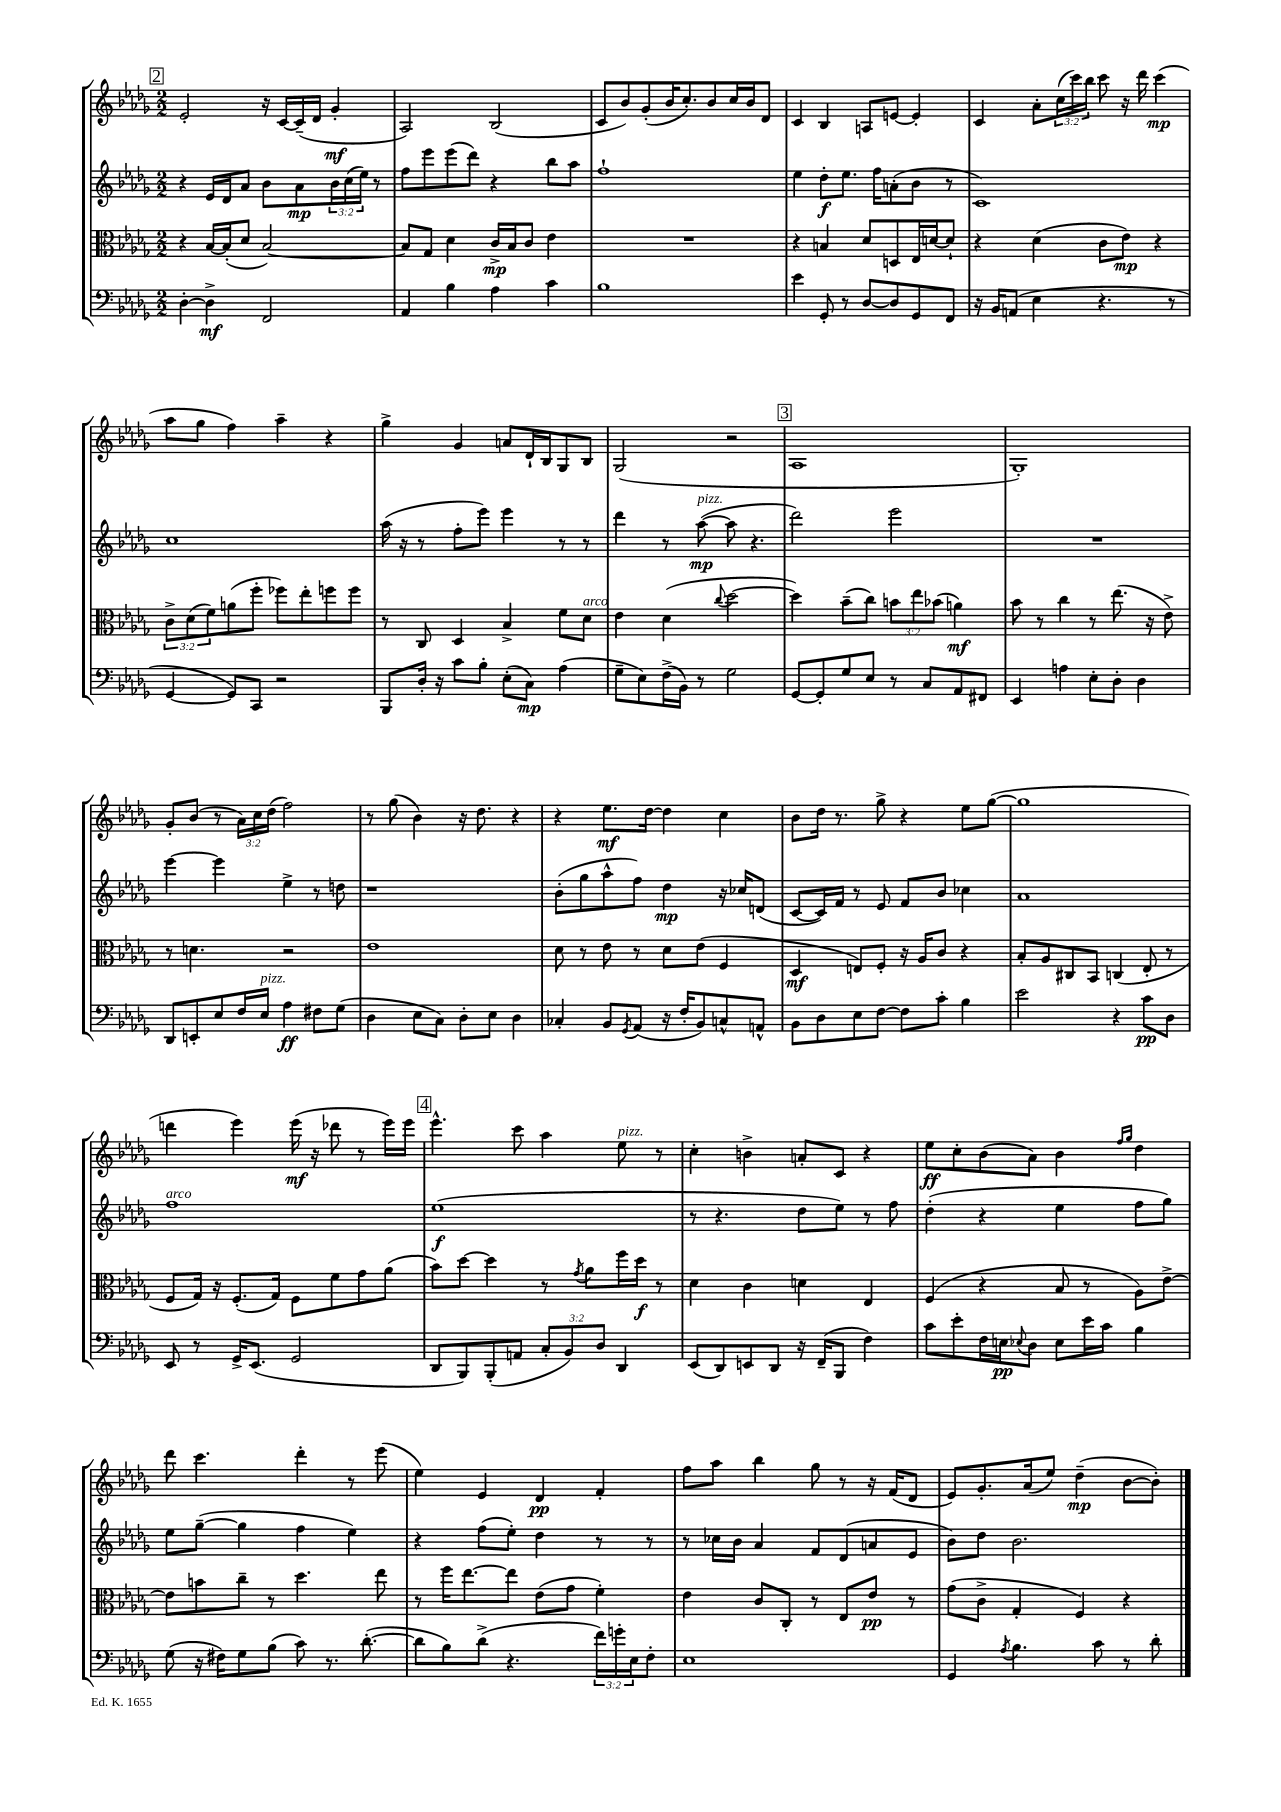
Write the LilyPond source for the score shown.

<<
\new StaffGroup <<
\new Staff = "s0" {
    \clef treble \key des \major \numericTimeSignature \time 2/2 \override Staff.TupletNumber.text = #tuplet-number::calc-fraction-text
    \mark \markup { \box "2" } ees'2-. r16 c'16~ c'16--( des'16 ges'4-.\mf |
    aes2) bes2( |
    c'8 bes'8) ges'8-.( bes'16 c''8.-.) bes'8 c''16 bes'16 des'8 |
    c'4 bes4 a8 e'8~ e'4-. |
    c'4 aes'8-. \tuplet 3/2 { c''16( c'''16) bes''16 } c'''8 r16 des'''16 c'''4\mp( |
    aes''8 ges''8 f''4) aes''4-- r4 |
    ges''4-> ges'4 a'8 des'16-! bes16 ges8 bes8 |
    ges2( r2 |
    \mark \markup { \box "3" } aes1 |
    ges1-.) |
    ges'8-. bes'8( r8 \tuplet 3/2 { aes'16) c''16 des''16( } f''2) |
    r8 ges''8( bes'4) r16 des''8. r4 |
    r4 ees''8.\mf des''16~ des''4 c''4 |
    bes'8 des''16 r8. ges''8-> r4 ees''8 ges''8~( |
    ges''1 |
    d'''4 ees'''4) ees'''16\mf( r16 des'''8 r8 ees'''16) ees'''16 |
    \mark \markup { \box "4" } ees'''4.-^ c'''8 aes''4 ees''8^\markup { \italic "pizz." } r8 |
    c''4-. b'4-> a'8-. c'8 r4 |
    ees''8\ff c''8-. bes'8( aes'8) bes'4 \grace { f''16 ges''16 } des''4 |
    des'''8 c'''4. des'''4-. r8 ees'''8( |
    ees''4) ees'4 des'4\pp f'4-. |
    f''8 aes''8 bes''4 ges''8 r8 r16 f'16( des'8 |
    ees'8) ges'8.-. aes'16( ees''8) des''4--\mp( bes'8~ bes'8-.) \bar "|." |
}
\new Staff = "s1" {
    \clef treble \key des \major \numericTimeSignature \time 2/2 \override Staff.TupletNumber.text = #tuplet-number::calc-fraction-text
    \mark \markup { \box "2" } r4 ees'16 des'16 aes'8 bes'8 aes'8\mp \tuplet 3/2 { bes'16 c''16( ees''16) } r8 |
    f''8 ees'''8 ees'''8( des'''8) r4 bes''8 aes''8 |
    f''1-! |
    ees''4 des''8-.\f ees''8. f''16 a'8-.( bes'8 r8 |
    c'1) |
    c''1 |
    aes''16( r16 r8 f''8-. ees'''8) ees'''4 r8 r8 |
    des'''4 r8 aes''8~\mp^\markup { \italic "pizz." }( aes''8 r4. |
    \mark \markup { \box "3" } des'''2) ees'''2 |
    R1 |
    ees'''4~ ees'''4 ees''4-> r8 d''8 |
    r1 |
    bes'8-.( ges''8 aes''8-^ f''8) des''4\mp r16 ces''16 d'8( |
    c'8~ c'16) f'16 r8 ees'8 f'8 bes'8 ces''4 |
    aes'1 |
    f''1^\markup { \italic "arco" } |
    \mark \markup { \box "4" } ees''1\f( |
    r8 r4. des''8 ees''8) r8 f''8 |
    des''4-.( r4 ees''4 f''8 ges''8) |
    ees''8 ges''8~--( ges''4 f''4 ees''4) |
    r4 f''8( ees''8-.) des''4 r8 r8 |
    r8 ces''16 bes'16 aes'4 f'8 des'8( a'8 ees'8 |
    bes'8) des''8 bes'2. \bar "|." |
}
\new Staff = "s2" {
    \clef alto \key des \major \numericTimeSignature \time 2/2 \override Staff.TupletNumber.text = #tuplet-number::calc-fraction-text
    \mark \markup { \box "2" } r4 bes16~ bes16-.( des'8 bes2~) |
    bes8 ges8 des'4 c'16->\mp bes16 c'8 ees'4 |
    R1 |
    r4 b4 des'8 d8 ees16 d'16~ d'8-! |
    r4 des'4( c'8 ees'8\mp) r4 |
    \tuplet 3/2 { c'8-> des'8( f'8) } a'8( f''8-. fes''8) ees''8-. f''8 f''8 |
    r8 c8 des4 bes4-> f'8 des'8^\markup { \italic "arco" } |
    ees'4 des'4( \appoggiatura { c''8 } des''2~ |
    \mark \markup { \box "3" } des''4) bes'8--( c''8) \tuplet 3/2 { b'8 ees''8 bes'8( } a'4\mf) |
    bes'8 r8 c''4 r8 ees''8.( r16 ees'8->) |
    r8 d'4. r2 |
    ees'1 |
    des'8 r8 ees'8 r8 des'8 ees'8( f4 |
    des4\mf e8) f8-. r16 aes16 c'8 r4 |
    bes8-. aes8 cis8 bes,8 c4( ees8-. r8 |
    f8 ges16) r16 f8.-.( ges16) f8 f'8 ges'8 aes'8( |
    \mark \markup { \box "4" } bes'8) des''8~ des''4 r8 \acciaccatura { ges'8 } aes'8 f''16 des''16\f r8 |
    des'4 c'4 d'4 ees4 |
    f4( r4 bes8 r8 aes8) ees'8~-> |
    ees'8 b'8 c''8-- r8 des''4. ees''8 |
    r8 f''16 ees''8.~ ees''8 ees'8( ges'8 f'4-.) |
    ees'4 c'8 c8-. r8 ees8 ees'8\pp r8 |
    ges'8( c'8-> ges4-. f4) r4 \bar "|." |
}
\new Staff = "s3" {
    \clef bass \key des \major \numericTimeSignature \time 2/2 \override Staff.TupletNumber.text = #tuplet-number::calc-fraction-text
    \mark \markup { \box "2" } des4~-. des4->\mf f,2 |
    aes,4 bes4 aes4 c'4 |
    bes1 |
    ees'4 ges,8-. r8 des8~ des8 ges,8 f,8 |
    r16 bes,16 a,8( ees4 r4. r8 |
    ges,4~ ges,8) c,8 r2 |
    bes,,8 des16-. r16 c'8 bes8-. ees8-.( c8\mp) aes4( |
    ges8-- ees8) f16->( bes,16) r8 ges2 |
    \mark \markup { \box "3" } ges,8~ ges,8-. ges8 ees8 r8 c8 aes,8 fis,8 |
    ees,4 a4 ees8-. des8-. des4 |
    des,8 e,8-. ees8 f16 ees16^\markup { \italic "pizz." } aes4\ff fis8 ges8( |
    des4 ees8 c8) des8-. ees8 des4 |
    ces4-. bes,8 \acciaccatura { ges,8 } aes,8( r16 f16-. bes,8) c8-^ a,8-^ |
    bes,8 des8 ees8 f8~ f8 c'8-. bes4 |
    ees'2 r4 c'8\pp des8 |
    ees,8 r8 ges,16-> ees,8.( ges,2 |
    \mark \markup { \box "4" } des,8 bes,,8) bes,,8-.( a,8 \tuplet 3/2 { c8-. bes,8) des8 } des,4 |
    ees,8( des,8) e,8 des,8 r16 f,16--( bes,,8 f4) |
    c'8 ees'8-. f16 e16\pp \appoggiatura { ees8 } des8 ees8 ees'16 c'16 bes4 |
    ges8( r16 fis16) ges8 bes8( c'8) r8. des'8.~-.( |
    des'8 bes8) des'8->( r4. \tuplet 3/2 { f'16) g'16-. ees16 } f8-. |
    ees1 |
    ges,4 \acciaccatura { aes8 } bes4. c'8 r8 des'8-. \bar "|." |
}
>>
>>
\layout { \context { \Score \remove "Bar_number_engraver" } }
